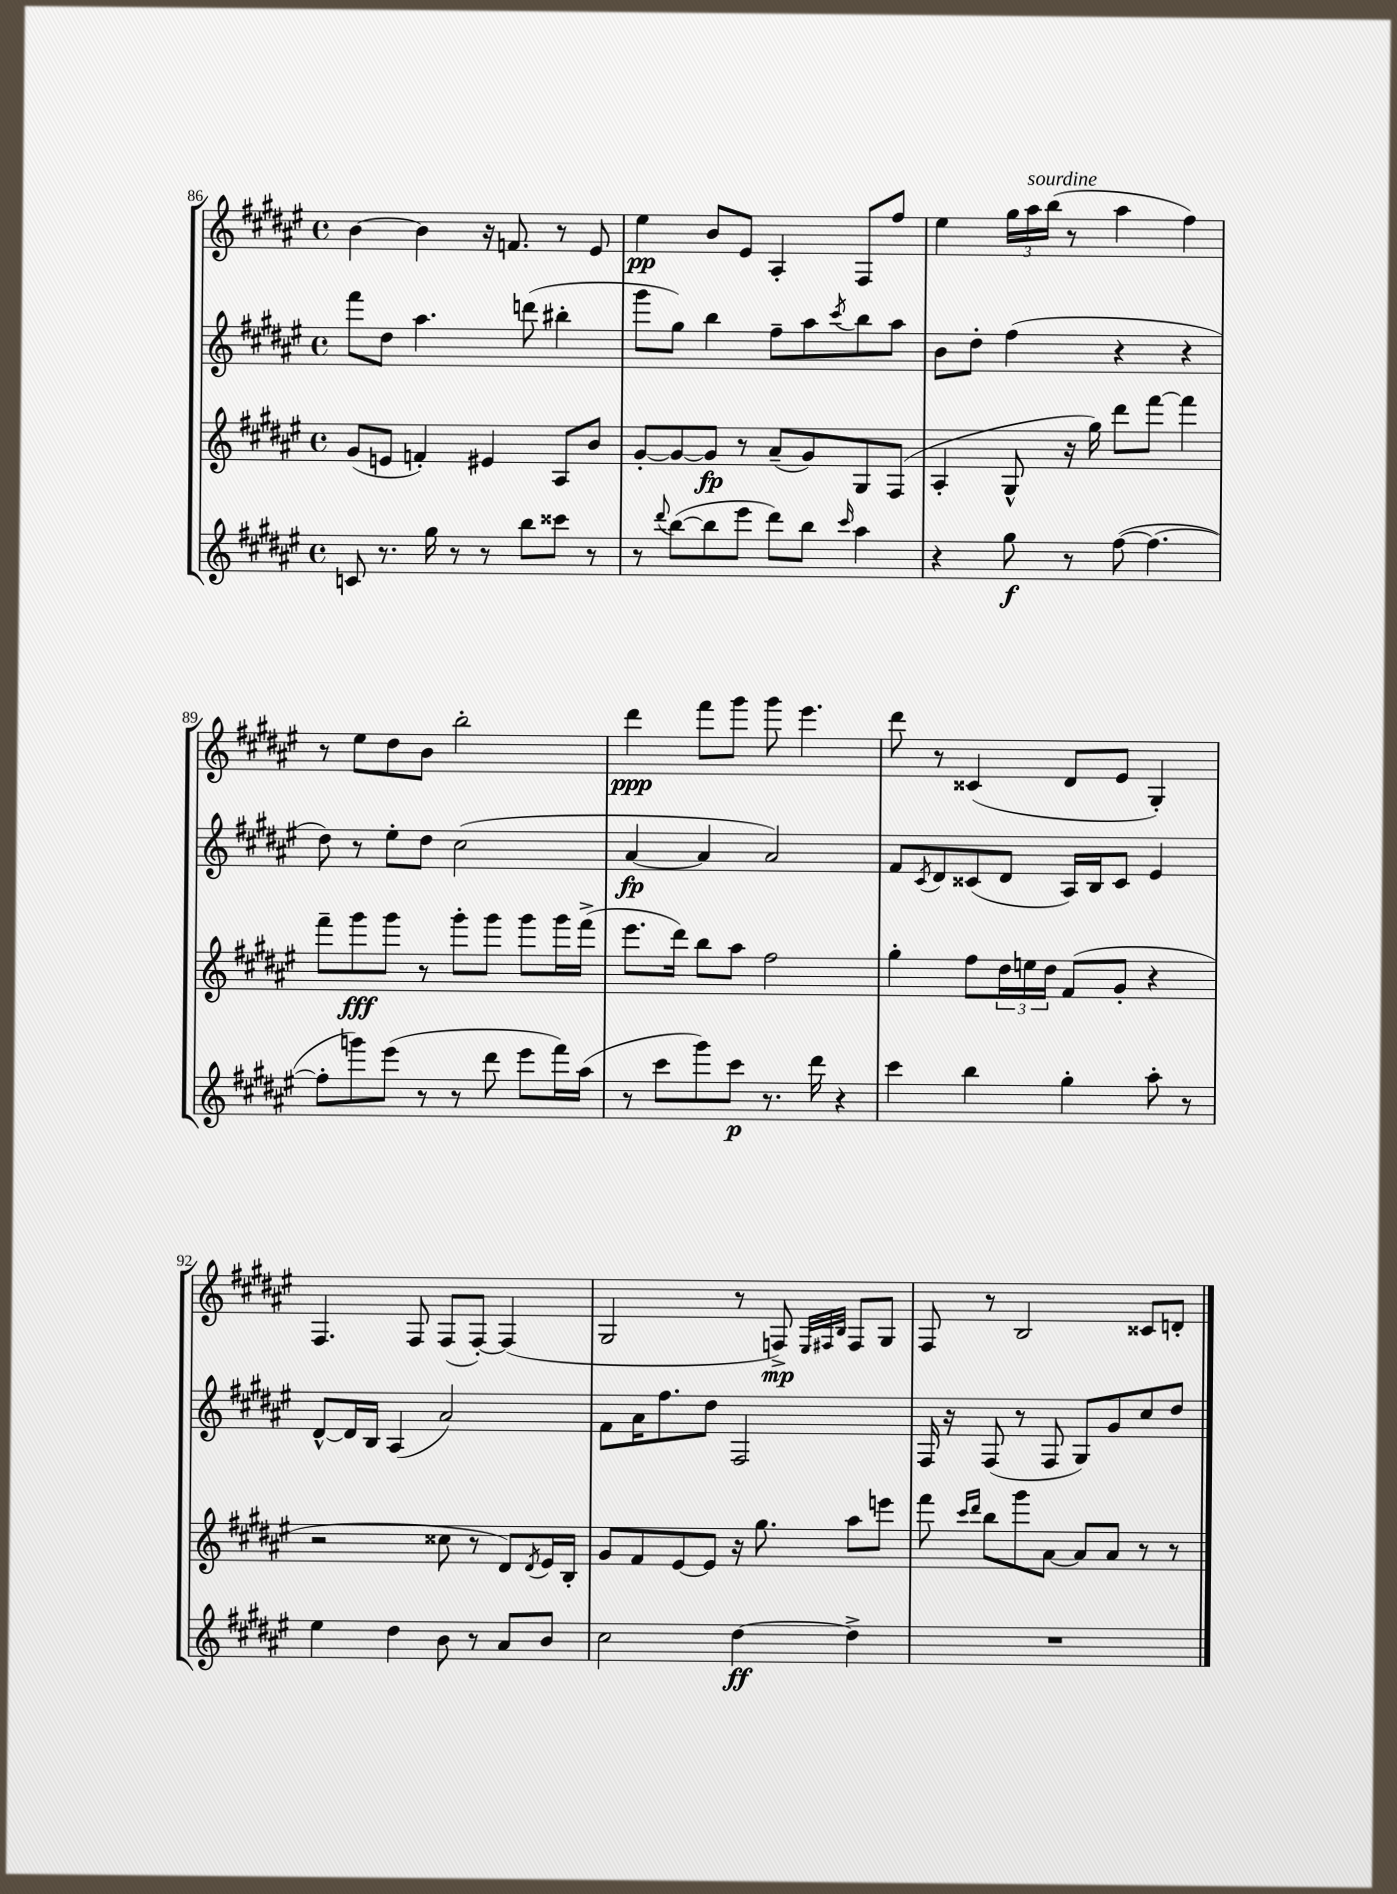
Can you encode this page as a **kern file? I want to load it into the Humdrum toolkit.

**kern	**dynam	**kern	**dynam	**kern	**dynam	**kern	**dynam
*part4	*part4	*part3	*part3	*part2	*part2	*part1	*part1
*staff4	*staff4	*staff3	*staff3	*staff2	*staff2	*staff1	*staff1
*clefG2	*	*clefG2	*	*clefG2	*	*clefG2	*
*k[f#c#g#d#a#e#]	*	*k[f#c#g#d#a#e#]	*	*k[f#c#g#d#a#e#]	*	*k[f#c#g#d#a#e#]	*
*M4/4	*	*M4/4	*	*M4/4	*	*M4/4	*
*met(c)	*	*met(c)	*	*met(c)	*	*met(c)	*
=86	=86	=86	=86	=86	=86	=86	=86
8cn/	.	(8g#/L	.	8fff#\L	.	[4b\	.
8.r	.	8en/J	.	8dd#\J	.	.	.
.	.	4fn'/)	.	4.aa#\	.	4b\]	.
16gg#\	.	.	.	.	.	.	.
8r	.	.	.	.	.	.	.
8r	.	4e#X/	.	.	.	16r	.
.	.	.	.	.	.	8.fn/	.
8bb\L	.	.	.	(8dddn\	.	.	.
8ccc##X\J	.	8A#/L	.	4bb#X'\	.	8r	.
8r	.	8b/J	.	.	.	8e#/	.
=87	=87	=87	=87	=87	=87	=87	=87
8r	.	[8g#'/L	.	8ggg#\L	.	4ee#\	pp
8qqddd#/	.	.	.	.	.	.	.
([8bb\L	.	8g#/_	.	8gg#\J)	.	.	.
8bb\]	.	8g#/J]	fp	4bb\	.	8b/L	.
8eee#\J	.	8r	.	.	.	8e#/J	.
8ddd#\L)	.	(8a#~/L	.	8ff#~\L	.	4A#'/	.
8bb\J	.	8g#/)	.	8aa#\	.	.	.
16qqccc#/	.	.	.	8qccc#/	.	.	.
4aa#\	.	8G#/	.	8bb\	.	8F#/L	.
.	.	(8F#/J	.	8aa#\J	.	8ff#/J	.
=88	=88	=88	=88	=88	=88	=88	=88
4r	.	4A#'/	.	8b\L	.	4ee#\	.
.	.	.	.	8dd#'\J	.	.	.
8gg#\	f	8G#^^/	.	(4ff#\	.	24gg#\LL	.
!	!	!	!	!	!	!LO:TX:a:i:t=sourdine	!
.	.	.	.	.	.	24aa#\	.
.	.	.	.	.	.	(24bb\JJ	.
8r	.	16r	.	.	.	8r	.
.	.	16gg#\)	.	.	.	.	.
([8ff#\	.	8ddd#\L	.	4r	.	4aa#\	.
4.ff#\_	.	[8fff#\J	.	.	.	.	.
.	.	4fff#\]	.	4r	.	4ff#\)	.
!!LO:LB:g=z
=89	=89	=89	=89	=89	=89	=89	=89
8ff#'\L]	.	8fff#~\L	.	8dd#\)	.	8r	.
8gggn\)	.	8ggg#\	fff	8r	.	8ee#\L	.
(8eee#\J	.	8ggg#\J	.	8ee#'\L	.	8dd#\	.
8r	.	8r	.	8dd#\J	.	8b\J	.
8r	.	8ggg#'\L	.	(2cc#\	.	2bb'\	.
8ddd#\	.	8ggg#\J	.	.	.	.	.
8eee#\L	.	8ggg#\L	.	.	.	.	.
16fff#\L)	.	16ggg#\L	.	.	.	.	.
(16aa#\JJ	.	(16fff#^\JJ	.	.	.	.	.
=90	=90	=90	=90	=90	=90	=90	=90
8r	.	8.eee#\L	.	[4a#/	fp	4ddd#\	ppp
8ccc#\L	.	.	.	.	.	.	.
.	.	16ddd#\Jk)	.	.	.	.	.
8ggg#\)	.	8bb\L	.	4a#/]	.	8fff#\L	.
8ccc#\J	p	8aa#\J	.	.	.	8ggg#\J	.
8.r	.	2ff#\	.	2a#/)	.	8ggg#\	.
.	.	.	.	.	.	4.eee#\	.
16ddd#\	.	.	.	.	.	.	.
4r	.	.	.	.	.	.	.
=91	=91	=91	=91	=91	=91	=91	=91
4ccc#\	.	4gg#'\	.	8f#/L	.	8ddd#\	.
.	.	.	.	8qc#/	.	.	.
.	.	.	.	8d#/	.	8r	.
4bb\	.	8ff#\L	.	(8c##X/	.	(4c##X/	.
.	.	24dd#\L	.	8d#/J	.	.	.
.	.	24een\	.	.	.	.	.
.	.	24dd#\JJ	.	.	.	.	.
4gg#'\	.	(8f#/L	.	16A#/LL)	.	8d#/L	.
.	.	.	.	16B/J	.	.	.
.	.	8g#'/J	.	8c##/J	.	8e#/J	.
8aa#'\	.	4r	.	4e#/	.	4G#'/)	.
8r	.	.	.	.	.	.	.
!!LO:LB:g=z
=92	=92	=92	=92	=92	=92	=92	=92
4ee#\	.	2r	.	[8d#^^/L	.	4.F#/	.
.	.	.	.	16d#/L]	.	.	.
.	.	.	.	16B/JJ	.	.	.
4dd#\	.	.	.	(4A#/	.	.	.
.	.	.	.	.	.	8F#/	.
8b\	.	8cc##X\	.	2a#/)	.	(8F#/L	.
8r	.	8r	.	.	.	[8F#'/J)	.
8a#/L	.	8d#/L)	.	.	.	(4F#/]	.
.	.	8qd#/	.	.	.	.	.
8b/J	.	16e#/L	.	.	.	.	.
.	.	16B'/JJ	.	.	.	.	.
=93	=93	=93	=93	=93	=93	=93	=93
2cc#\	.	8g#/L	.	8f#\L	.	2G#/	.
.	.	8f#/	.	16a#\K	.	.	.
.	.	.	.	8.ff#\	.	.	.
.	.	[8e#/	.	.	.	.	.
.	.	8e#/J]	.	8dd#\J	.	.	.
[4dd#\	ff	16r	.	2F#/	.	8r	.
.	.	8.gg#\	.	.	.	.	.
.	.	.	.	.	.	8Fn^/)	mp
.	.	.	.	.	.	32qqE#/LLL	.
.	.	.	.	.	.	32qqF#X/	.
.	.	.	.	.	.	32qqB/JJJ	.
4dd#^\]	.	8aa#\L	.	.	.	8F#/L	.
.	.	8eeen\J	.	.	.	8G#/J	.
=94	=94	=94	=94	=94	=94	=94	=94
1r	.	8fff#\	.	16F#/	.	8F#/	.
.	.	.	.	16r	.	.	.
.	.	16qqccc#/LL	.	.	.	.	.
.	.	16qqddd#/JJ	.	.	.	.	.
.	.	8bb\L	.	(8F#/	.	8r	.
.	.	8ggg#\	.	8r	.	2B/	.
.	.	[8a#\J	.	8F#/	.	.	.
.	.	8a#/L]	.	8G#/L)	.	.	.
.	.	8a#/J	.	8g#/	.	.	.
.	.	8r	.	8cc#/	.	8c##X/L	.
.	.	8r	.	8dd#/J	.	8dn'/J	.
==	==	==	==	==	==	==	==
*-	*-	*-	*-	*-	*-	*-	*-
